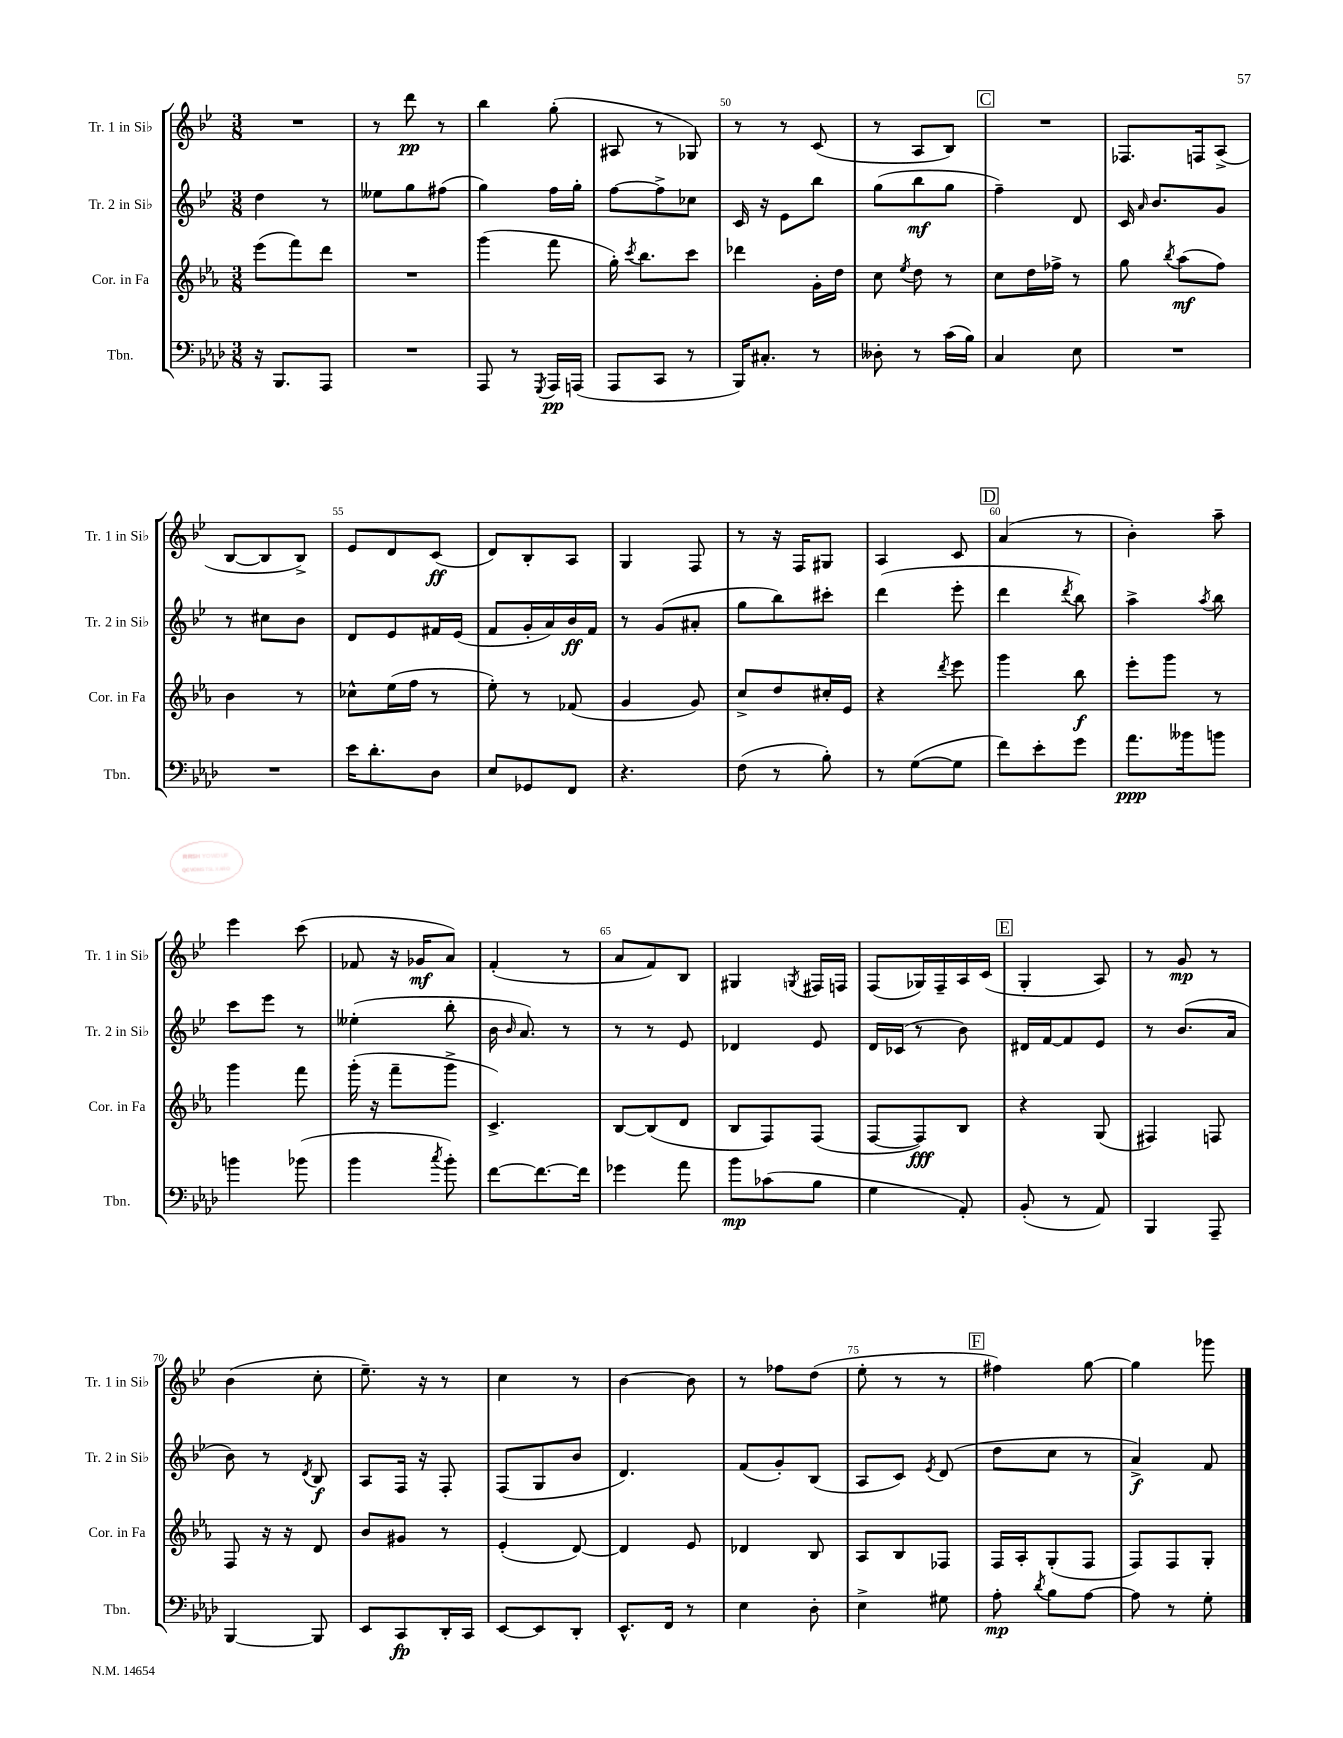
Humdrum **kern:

**kern	**dynam	**kern	**dynam	**kern	**dynam	**kern	**dynam
*part4	*part4	*part3	*part3	*part2	*part2	*part1	*part1
*staff4	*staff4	*staff3	*staff3	*staff2	*staff2	*staff1	*staff1
*I"Tbn.	*	*I"Cor. in Fa	*	*I"Tr. 2 in Si♭	*	*I"Tr. 1 in Si♭	*
*I'Tbn.	*	*I'Cor. in Fa	*	*I'Tr. 2 in Si♭	*	*I'Tr. 1 in Si♭	*
*clefF4	*	*clefG2	*	*clefG2	*	*clefG2	*
*k[b-e-a-d-]	*	*k[b-e-a-]	*	*k[b-e-]	*	*k[b-e-]	*
*M3/8	*	*M3/8	*	*M3/8	*	*M3/8	*
=46	=46	=46	=46	=46	=46	=46	=46
16r	.	(8eee-\L	.	4dd\	.	4.r	.
8.BBB-/L	.	.	.	.	.	.	.
.	.	8fff\)	.	.	.	.	.
8AAA-/J	.	8ddd\J	.	8r	.	.	.
=47	=47	=47	=47	=47	=47	=47	=47
4.r	.	4.r	.	8ee--X\L	.	8r	.
.	.	.	.	8gg\	.	8ddd\	pp
.	.	.	.	(8ff#X\J	.	8r	.
=48	=48	=48	=48	=48	=48	=48	=48
8AAA-/	.	(4ggg\	.	4gg\)	.	4bb-\	.
8r	.	.	.	.	.	.	.
8qGGG/	.	.	.	.	.	.	.
16AAA-/LL	pp	8fff\	.	16ff\LL	.	(8gg'\	.
(16AAAn/JJ	.	.	.	16gg'\JJ	.	.	.
=49	=49	=49	=49	=49	=49	=49	=49
8AAA-/L	.	16gg'\)	.	[8ff\L	.	8A#X/	.
.	.	8qccc/	.	.	.	.	.
.	.	8.bb-\L	.	.	.	.	.
8CC/J	.	.	.	8ff^\]	.	8r	.
8r	.	8ccc\J	.	8cc-X\J	.	8G-X/)	.
=50	=50	=50	=50	=50	=50	=50	=50
16BBB-/KL)	.	4ddd-X\	.	16c/	.	8r	.
8.C#X'/J	.	.	.	16r	.	.	.
.	.	.	.	8e-\L	.	8r	.
8r	.	16g'\LL	.	8bb-\J	.	(8c/	.
.	.	16dd\JJ	.	.	.	.	.
=51	=51	=51	=51	=51	=51	=51	=51
8D--X'\	.	8cc\	.	(8gg\L	.	8r	.
.	.	8qee-/	.	.	.	.	.
8r	.	8dd\	.	8bb-\	mf	8A/L	.
(16c\LL	.	8r	.	8gg\J	.	8B-/J)	.
16B-\JJ)	.	.	.	.	.	.	.
!!LO:REH:place=s1:t=C
=52	=52	=52	=52	=52	=52	=52	=52
4C/	.	8cc\L	.	4ff~\)	.	4.r	.
.	.	16dd\L	.	.	.	.	.
.	.	16ff-X^\JJ	.	.	.	.	.
8E-\	.	8r	.	8d/	.	.	.
=53	=53	=53	=53	=53	=53	=53	=53
4.r	.	8gg\	.	16c/	.	8.F-X/L	.
.	.	.	.	16qqa/	.	.	.
.	.	.	.	8.b-/L	.	.	.
.	.	8qbb-/	.	.	.	.	.
.	.	(8aa-\L	mf	.	.	.	.
.	.	.	.	.	.	16Fn/k	.
.	.	8ff\J)	.	8g/J	.	(8A^/J	.
!!LO:LB:g=z
=54	=54	=54	=54	=54	=54	=54	=54
4.r	.	4b-\	.	8r	.	[8B-/L	.
.	.	.	.	8cc#X\L	.	8B-/]	.
.	.	8r	.	8b-\J	.	8B-^/J)	.
=55	=55	=55	=55	=55	=55	=55	=55
16e-\KL	.	8cc-X^^\L	.	8d/L	.	8e-/L	.
8.d-'\	.	.	.	.	.	.	.
.	.	(16ee-\L	.	8e-/	.	8d/	.
.	.	16ff\JJ	.	.	.	.	.
8D-\J	.	8r	.	16f#X/L	.	(8c/J	ff
.	.	.	.	(16e-/JJ	.	.	.
=56	=56	=56	=56	=56	=56	=56	=56
8E-/L	.	8ee-'\)	.	8f/L	.	8d/L)	.
8GG-X/	.	8r	.	16g'/L	.	8B-'/	.
.	.	.	.	16a/)	.	.	.
8FF/J	.	(8f-X/	.	16b-/	ff	8A/J	.
.	.	.	.	16f/JJ	.	.	.
=57	=57	=57	=57	=57	=57	=57	=57
4.r	.	4g/	.	8r	.	4G/	.
.	.	.	.	(8g/L	.	.	.
.	.	8g/)	.	8a#X'/J	.	8F/	.
=58	=58	=58	=58	=58	=58	=58	=58
(8F\	.	8cc^/L	.	8gg\L	.	8r	.
8r	.	8dd/	.	8bb-\)	.	16r	.
.	.	.	.	.	.	16F/KL	.
8B-'\)	.	16cc#X'/L	.	8ccc#X'\J	.	8G#X/J	.
.	.	16e-/JJ	.	.	.	.	.
=59	=59	=59	=59	=59	=59	=59	=59
8r	.	4r	.	(4ddd\	.	4A/	.
([8G\L	.	.	.	.	.	.	.
.	.	8qddd/	.	.	.	.	.
8G\J]	.	8eee-\	.	8eee-'\	.	8c/	.
!!LO:REH:place=s1:t=D
=60	=60	=60	=60	=60	=60	=60	=60
8f\L)	.	4ggg\	.	4ddd\	.	(4a/	.
8e-'\	.	.	.	.	.	.	.
.	.	.	.	8qddd/	.	.	.
8g\J	.	8bb-\	f	8bb-\)	.	8r	.
=61	=61	=61	=61	=61	=61	=61	=61
8.a-\L	ppp	8eee-'\L	.	4aa^\	.	4b-'\)	.
.	.	8ggg\J	.	.	.	.	.
16b--X\k	.	.	.	.	.	.	.
.	.	.	.	8qaa/	.	.	.
8bn\J	.	8r	.	8bb-\	.	8aa~\	.
!!LO:LB:g=z
=62	=62	=62	=62	=62	=62	=62	=62
4bn\	.	4ggg\	.	8ccc\L	.	4eee-\	.
.	.	.	.	8eee-\J	.	.	.
(8b-X\	.	8fff\	.	8r	.	(8ccc\	.
=63	=63	=63	=63	=63	=63	=63	=63
4b-\	.	(16ggg'\	.	(4ee--X'\	.	8f-X/	.
.	.	16r	.	.	.	.	.
.	.	8fff~\L	.	.	.	16r	.
.	.	.	.	.	.	16g-X/KL	mf
8qcc/	.	.	.	.	.	.	.
8b-'\)	.	8ggg^\J	.	8bb-'\	.	8a/J)	.
=64	=64	=64	=64	=64	=64	=64	=64
[8f\L	.	4.c^/)	.	16b-\	.	(4f'/	.
.	.	.	.	16qqb-/	.	.	.
.	.	.	.	8.a/)	.	.	.
8.f\_	.	.	.	.	.	.	.
.	.	.	.	8r	.	8r	.
16f\Jk]	.	.	.	.	.	.	.
=65	=65	=65	=65	=65	=65	=65	=65
4g-X\	.	[8B-/L	.	8r	.	8a/L	.
.	.	(8B-/]	.	8r	.	8f/)	.
8a-\	.	8d/J	.	8e-/	.	8B-/J	.
=66	=66	=66	=66	=66	=66	=66	=66
8b-\L	mp	8B-/L	.	4d-X/	.	4G#X/	.
(8c-X\	.	8F/)	.	.	.	.	.
.	.	.	.	.	.	8qGn/	.
8B-\J	.	(8F/J	.	8e-/	.	16F#X/LL	.
.	.	.	.	.	.	16Fn/JJ	.
=67	=67	=67	=67	=67	=67	=67	=67
4G\	.	[8F/L	.	16d/LL	.	(8F/L	.
.	.	.	.	(16c-X/JJ	.	.	.
.	.	8F/])	fff	8r	.	16G-X/L)	.
.	.	.	.	.	.	16F~/	.
8AA-'/)	.	8B-/J	.	8b-\)	.	16A/	.
.	.	.	.	.	.	(16c/JJ	.
!!LO:REH:place=s1:t=E
=68	=68	=68	=68	=68	=68	=68	=68
(8BB-'/	.	4r	.	16d#X/LL	.	4G'/	.
.	.	.	.	[16f/J	.	.	.
8r	.	.	.	8f/]	.	.	.
8AA-/)	.	(8G/	.	8e-/J	.	8A/)	.
=69	=69	=69	=69	=69	=69	=69	=69
4BBB-/	.	4F#X/)	.	8r	.	8r	.
.	.	.	.	(8.b-/L	.	8g/	mp
8AAA-~/	.	8Fn/	.	.	.	8r	.
.	.	.	.	16a/Jk	.	.	.
!!LO:LB:g=z
=70	=70	=70	=70	=70	=70	=70	=70
[4BBB-/	.	8F/	.	8b-\)	.	(4b-\	.
.	.	16r	.	8r	.	.	.
.	.	16r	.	.	.	.	.
.	.	.	.	8qd/	.	.	.
8BBB-/]	.	8d/	.	8B-/	f	8cc'\	.
=71	=71	=71	=71	=71	=71	=71	=71
8EE-/L	.	8b-/L	.	8A/L	.	8.ee-~\)	.
8CC/	fp	8g#X/J	.	16F/Jk	.	.	.
.	.	.	.	16r	.	16r	.
16DD-'/L	.	8r	.	8F'/	.	8r	.
16CC/JJ	.	.	.	.	.	.	.
=72	=72	=72	=72	=72	=72	=72	=72
[8EE-/L	.	(4e-'/	.	(8F/L	.	4cc\	.
8EE-/]	.	.	.	8G/	.	.	.
8DD-'/J	.	[8d/)	.	8b-/J	.	8r	.
=73	=73	=73	=73	=73	=73	=73	=73
8.EE-^^/L	.	4d/]	.	4.d/)	.	[4b-\	.
16FF/Jk	.	.	.	.	.	.	.
8r	.	8e-/	.	.	.	8b-\]	.
=74	=74	=74	=74	=74	=74	=74	=74
4E-\	.	4d-X/	.	(8f/L	.	8r	.
.	.	.	.	8g'/)	.	8ff-X\L	.
8D-'\	.	8B-/	.	(8B-/J	.	(8dd\J	.
=75	=75	=75	=75	=75	=75	=75	=75
4E-^\	.	8A-/L	.	8A/L	.	8ee-'\	.
.	.	8B-/	.	8c/J)	.	8r	.
.	.	.	.	8qe-/	.	.	.
8G#X\	.	8F-X/J	.	(8d/	.	8r	.
!!LO:REH:place=s1:t=F
=76	=76	=76	=76	=76	=76	=76	=76
8A-'\	mp	16F/LL	.	8dd\L	.	4ff#X\)	.
.	.	16A-'/J	.	.	.	.	.
8qd-/	.	.	.	.	.	.	.
8B-\L	.	(8G'/	.	8cc\J	.	.	.
[8A-\J	.	8F/J	.	8r	.	[8gg\	.
=77	=77	=77	=77	=77	=77	=77	=77
8A-\]	.	8F/L)	.	4a^/)	f	4gg\]	.
8r	.	8F/	.	.	.	.	.
8G'\	.	8G'/J	.	8f/	.	8ggg-X\	.
==	==	==	==	==	==	==	==
*-	*-	*-	*-	*-	*-	*-	*-
